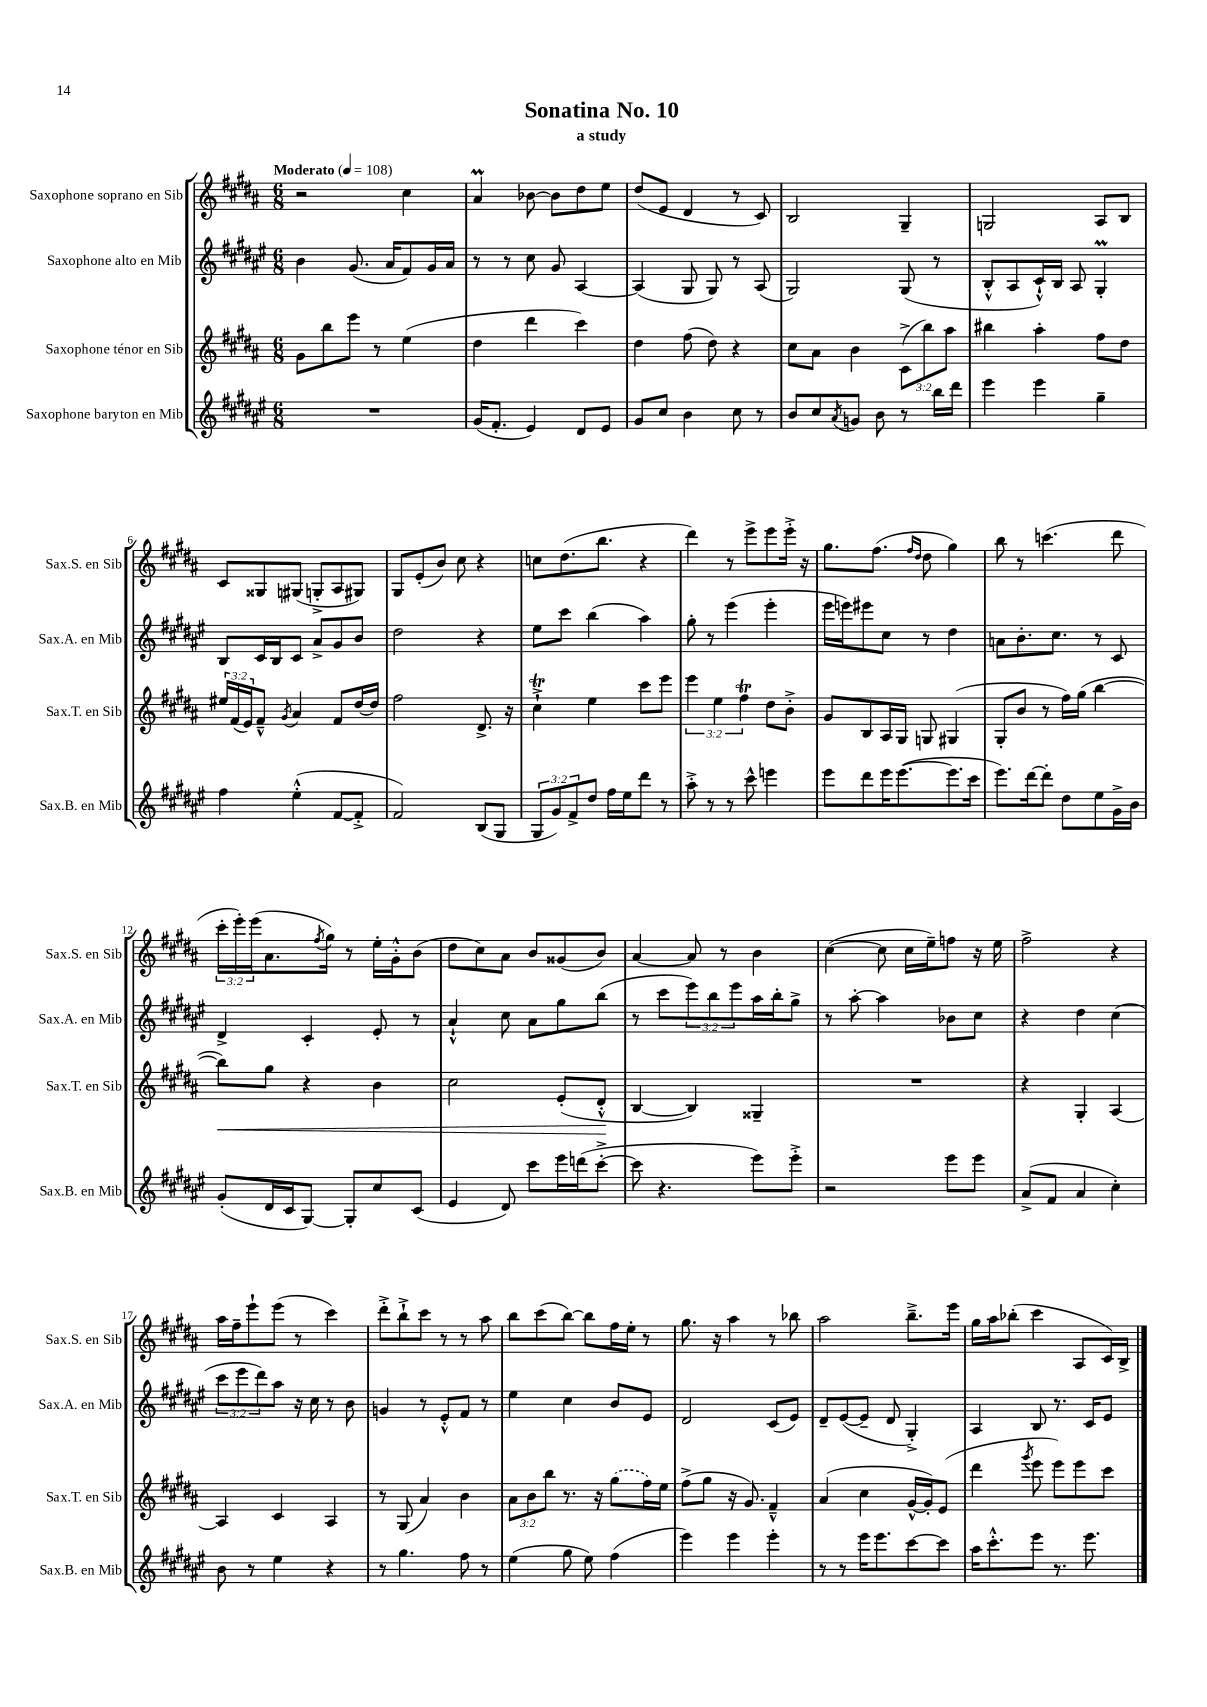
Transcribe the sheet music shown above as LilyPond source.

\header { title = "Sonatina No. 10" subtitle = "a study" }
<<
\new StaffGroup <<
\new Staff = "s0" \with { instrumentName = "Saxophone soprano en Sib" shortInstrumentName = "Sax.S. en Sib" } {
    \clef treble \key b \major \numericTimeSignature \time 6/8 \override Staff.TupletNumber.text = #tuplet-number::calc-fraction-text \tempo "Moderato" 4 = 108
    r2 cis''4 |
    ais'4\prall bes'8~ bes'8 dis''8 e''8 |
    dis''8( e'8 dis'4 r8 cis'8) |
    b2 gis4-- |
    g2 ais8 b8 |
    cis'8 gisis8 gis8( g8-.-> ais8 gis8) |
    gis8 e'8-.( b'8) cis''8 r4 |
    c''8 dis''8.( b''8. r4 |
    dis'''4) r8 e'''8-> e'''8 e'''16-.-> r16 |
    gis''8. fis''8.( \grace { fis''16 dis''16 } dis''8 gis''4) |
    b''8 r8 c'''4.( dis'''8 |
    \tuplet 3/2 { cis'''16-. e'''16-.) e'''16( } ais'8. \acciaccatura { fis''8 } gis''16) r8 e''16-. gis'16-.-^ b'8( |
    dis''8 cis''8) ais'8 b'8 gisis'8( b'8) |
    ais'4~ ais'8 r8 b'4 |
    cis''4~( cis''8 cis''16 e''16--) f''8 r16 e''16 |
    fis''2-> r4 |
    ais''16 fis''16-- e'''8-! e'''8( r8 cis'''4) |
    dis'''8-.-> b''8-!-> cis'''8 r8 r8 ais''8 |
    b''8 cis'''8( b''8~) b''8 fis''16 e''16-. r8 |
    gis''8. r16 ais''4 r8 bes''8 |
    ais''2 b''8.---> e'''16 |
    gis''16 ais''16 bes''8-.( cis'''4 ais8 cis'16) b16-> \bar "|." |
}
\new Staff = "s1" \with { instrumentName = "Saxophone alto en Mib" shortInstrumentName = "Sax.A. en Mib" } {
    \clef treble \key fis \major \numericTimeSignature \time 6/8 \override Staff.TupletNumber.text = #tuplet-number::calc-fraction-text
    b'4 gis'8.( ais'16 fis'8) gis'16 ais'16 |
    r8 r8 cis''8 gis'8 ais4~ |
    ais4( gis8 gis8) r8 ais8( |
    gis2) gis8( r8 |
    b8-.-^ ais8 cis'16-!-^) b16 ais8 gis4-.\prall |
    b8 cis'16 b16 cis'8 ais'8-> gis'8 b'8 |
    dis''2 r4 |
    eis''8 cis'''8 b''4( ais''4) |
    gis''8-. r8 eis'''4( eis'''4-. |
    eis'''16 e'''16) eis'''8 cis''8 r8 dis''4 |
    a'8 b'8.-. cis''8. r8 cis'8 |
    dis'4-> cis'4-. eis'8-. r8 |
    ais'4-!-^ cis''8 ais'8 gis''8 b''8( |
    r8 cis'''8 \tuplet 3/2 { eis'''8) b''8 eis'''8 } ais''16 b''16-. gis''8-> |
    r8 ais''8~-. ais''4 bes'8 cis''8 |
    r4 dis''4 cis''4( |
    \tuplet 3/2 { cis'''8 eis'''8 dis'''8) } ais''8 r16 cis''16 r8 b'8 |
    g'4 r8 eis'8-.-^ fis'8 r8 |
    eis''4 cis''4 b'8 eis'8 |
    dis'2 cis'8( eis'8) |
    dis'8-- eis'8~( eis'8-- dis'8 gis4-.->) |
    ais4 b8 r8. cis'16 eis'8 \bar "|." |
}
\new Staff = "s2" \with { instrumentName = "Saxophone ténor en Sib" shortInstrumentName = "Sax.T. en Sib" } {
    \clef treble \key b \major \numericTimeSignature \time 6/8 \override Staff.TupletNumber.text = #tuplet-number::calc-fraction-text
    gis'8 b''8 e'''8 r8 e''4( |
    dis''4 dis'''4 cis'''4) |
    dis''4 fis''8( dis''8) r4 |
    cis''8 ais'8 b'4 \tuplet 3/2 { cis'8->( b''8) ais''8 } |
    bis''4 ais''4-. fis''8 dis''8 |
    \tuplet 3/2 { eis''16 fis'16( e'16) } fis'8---^ \acciaccatura { gis'8 } ais'4 fis'8 dis''16~ dis''16 |
    fis''2 dis'8.-> r16 |
    cis''4-!->\trill e''4 cis'''8 e'''8 |
    \tuplet 3/2 { e'''4 e''4 fis''4\trill } dis''8 b'8-.-> |
    gis'8 b8 ais16 gis16 g8 gis4( |
    gis8-. b'8 r8 fis''16) gis''16( b''4~ |
    b''8\<) gis''8 r4 b'4 |
    cis''2 e'8-.( dis'8-.-^\! |
    b4~ b4) gisis4-- |
    R2. |
    r4 gis4-. ais4~ |
    ais4 cis'4 ais4 |
    r8 gis8( ais'4) b'4 |
    \tuplet 3/2 { ais'8 b'8 b''8 } r8. r16 \once \slurDashed gis''8( fis''16) e''16 |
    fis''8->( gis''8 r16 gis'8.) fis'4---^ |
    ais'4( cis''4 gis'16~-^ gis'16-.) e'8( |
    dis'''4 \acciaccatura { gis'''8 } e'''8 e'''8) e'''8 cis'''8 \bar "|." |
}
\new Staff = "s3" \with { instrumentName = "Saxophone baryton en Mib" shortInstrumentName = "Sax.B. en Mib" } {
    \clef treble \key fis \major \numericTimeSignature \time 6/8 \override Staff.TupletNumber.text = #tuplet-number::calc-fraction-text
    R2. |
    gis'16( fis'8.-. eis'4) dis'8 eis'8 |
    gis'8 cis''8 b'4 cis''8 r8 |
    b'8 cis''8 \acciaccatura { ais'8 } g'8 b'8 r8 b''16 dis'''16 |
    eis'''4 eis'''4 gis''4-- |
    fis''4 eis''4-.-^( fis'8~ fis'8-.-> |
    fis'2) b8( gis8 |
    \tuplet 3/2 { gis8 gis'8) fis'8-> } dis''8 fis''16 eis''16 dis'''8 r8 |
    ais''8-.-> r8 r8 cis'''8-^ e'''4 |
    eis'''8 dis'''8 eis'''16 eis'''8.~( eis'''8. cis'''16 |
    eis'''8.) dis'''16~ dis'''8-. dis''8 eis''8 gis'16-> b'16 |
    gis'8-.( dis'16 cis'16 gis8~) gis8-. cis''8 cis'8( |
    eis'4 dis'8) cis'''8 eis'''16 d'''16( cis'''8~-.-> |
    cis'''8 r4. eis'''8) eis'''8-.-> |
    r2 eis'''8 eis'''8 |
    ais'8->( fis'8 ais'4 cis''4-.) |
    b'8 r8 eis''4 r4 |
    r8 gis''4. fis''8 r8 |
    eis''4( gis''8 eis''8) fis''4( |
    eis'''4) eis'''4 eis'''4-. |
    r8 r8 eis'''16 eis'''8. cis'''8~ cis'''8 |
    ais''16 cis'''8.-.-^ eis'''8 r8. eis'''8. \bar "|." |
}
>>
>>
